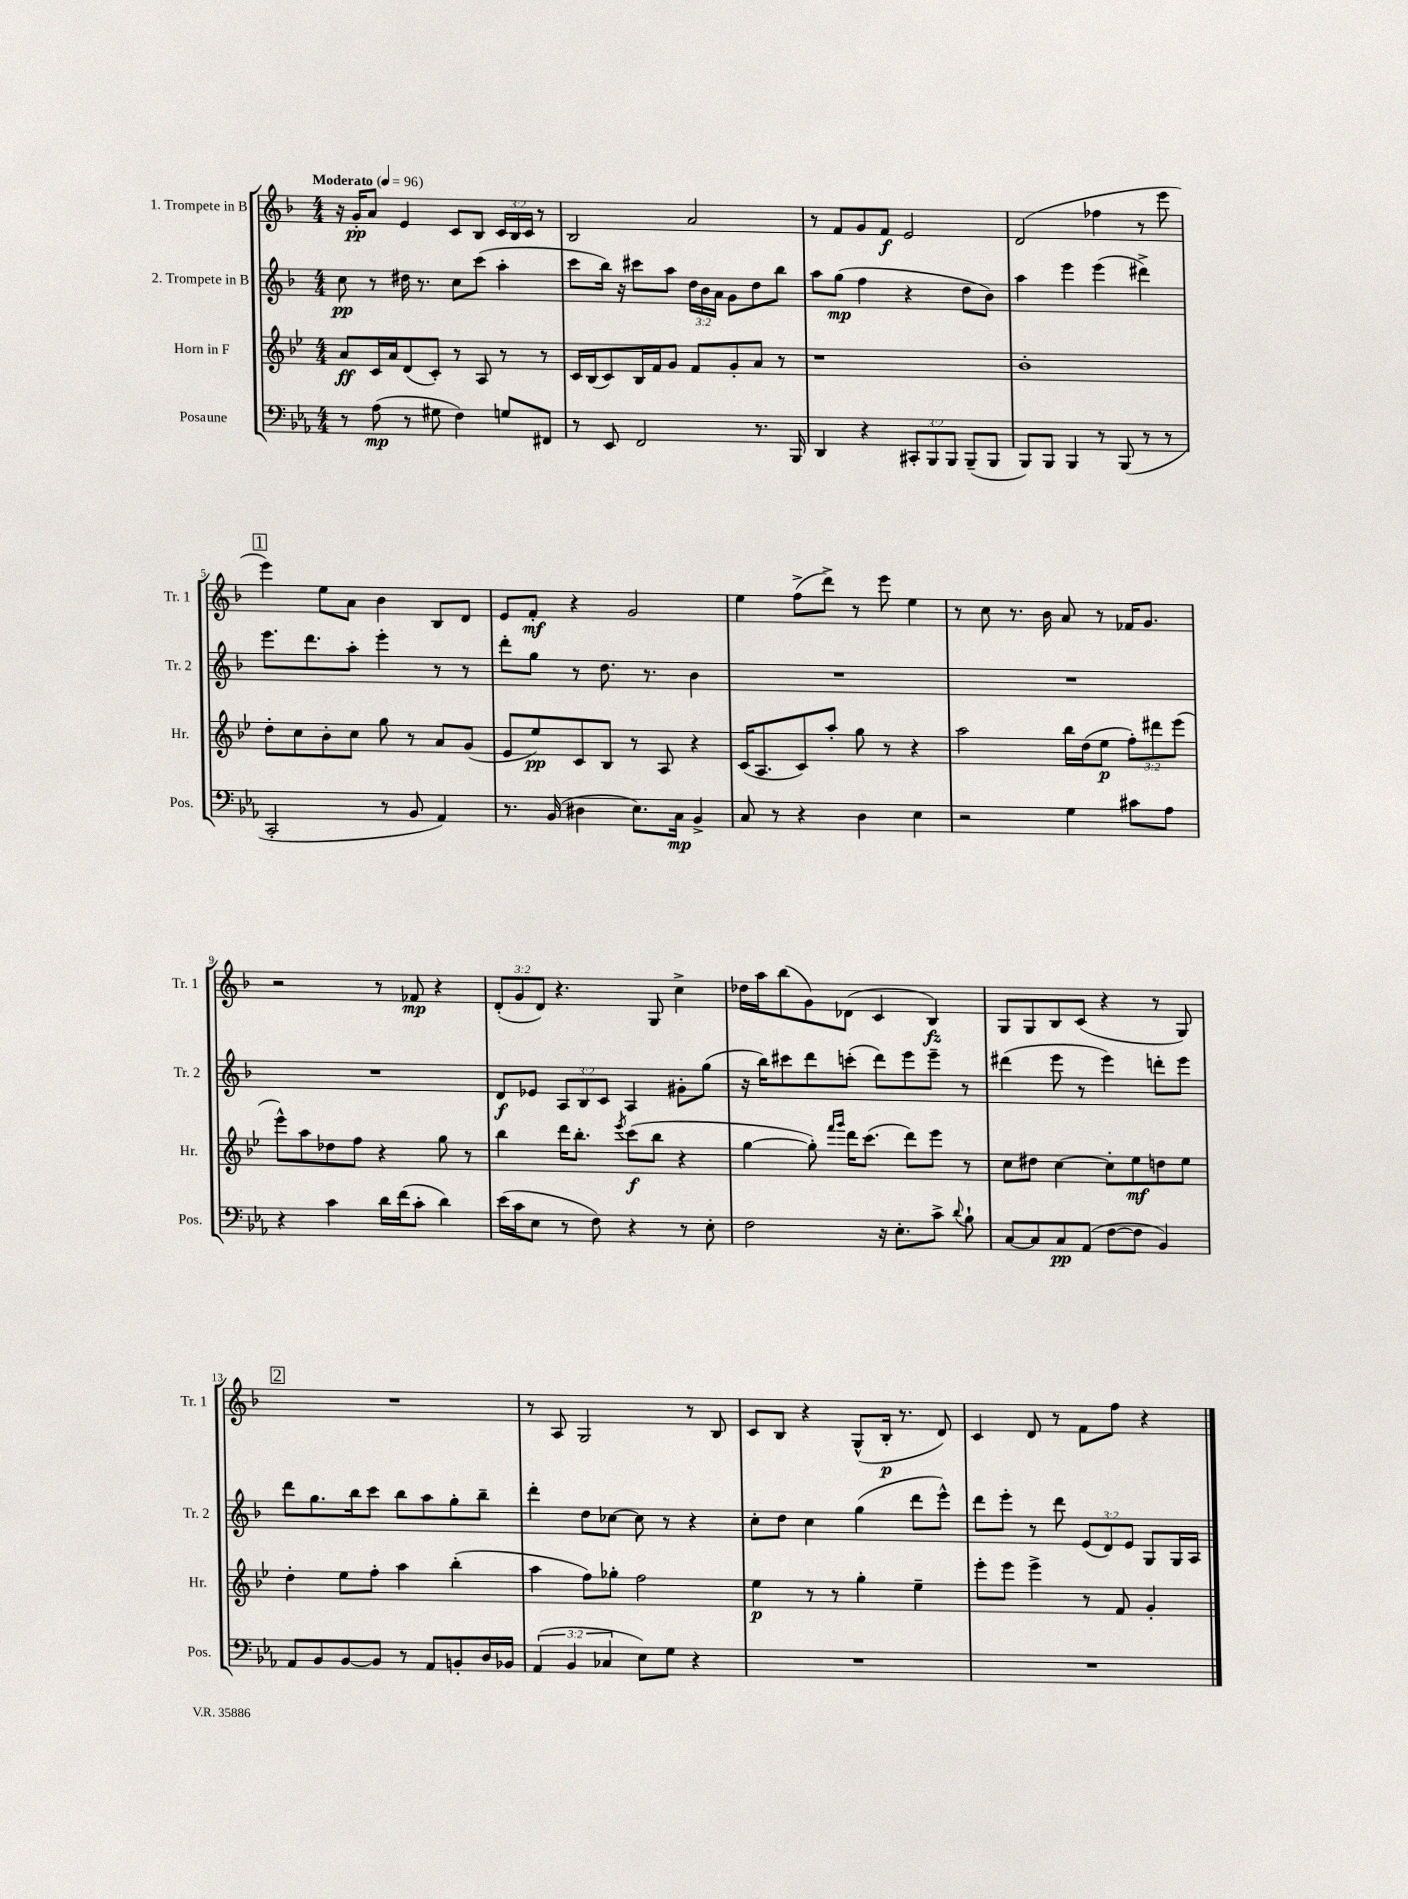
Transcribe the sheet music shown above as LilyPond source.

<<
\new StaffGroup <<
\new Staff = "s0" \with { instrumentName = "1. Trompete in B" shortInstrumentName = "Tr. 1" } {
    \clef treble \key f \major \numericTimeSignature \time 4/4 \override Staff.TupletNumber.text = #tuplet-number::calc-fraction-text \tempo "Moderato" 4 = 96
    \autoBeamOff r16 g'16[-.\pp a'8] e'4 c'8[ bes8] \tuplet 3/2 { c'16[ bes16 c'16] } r8 |
    bes2 a'2 |
    r8 f'8[ g'8 f'8]\f e'2 |
    d'2( fes''4 r8 e'''8 |
    \mark \markup { \box "1" } e'''4) e''8[ a'8] bes'4 bes8[ d'8] |
    e'8[ f'8]-.\mf r4 g'2 |
    e''4 f''8[->( d'''8]->) r8 e'''8 e''4 |
    r8 c''8 r8. bes'16 a'8 r8 fes'16[ g'8.] |
    r2 r8 fes'8\mp r4 |
    \tuplet 3/2 { d'8[-.( g'8 d'8]) } r4. g8 c''4-> |
    des''16[ a''16 bes''8( g'8) des'8]( c'4 bes4\fz) |
    g8[ g8 bes8 c'8]( r4 r8 g8) |
    \mark \markup { \box "2" } R1 |
    r8 a8 g2 r8 bes8 |
    c'8[ bes8] r4 g8[-^( bes16]-.\p r8. d'8) |
    c'4 d'8 r8 f'8[ f''8] r4 \bar "|." |
}
\new Staff = "s1" \with { instrumentName = "2. Trompete in B" shortInstrumentName = "Tr. 2" } {
    \clef treble \key f \major \numericTimeSignature \time 4/4 \override Staff.TupletNumber.text = #tuplet-number::calc-fraction-text
    \autoBeamOff c''8\pp r8 dis''16 r8. c''8[ c'''8]( a''4-. |
    c'''8[ bes''16]) r16 cis'''8[ a''8] \tuplet 3/2 { d''16[ bes'16 a'16] } g'8[ d''8 bes''8] |
    a''8[ g''8]\mp( f''4 r4 d''8[ bes'8]) |
    a''4 e'''4 e'''4( dis'''4->) |
    \mark \markup { \box "1" } e'''8.[ d'''8. a''8]-. e'''4-. r8 r8 |
    d'''8[-. g''8] r8 d''8. r8. bes'4 |
    R1 |
    R1 |
    R1 |
    d'8[\f ees'8] \tuplet 3/2 { a8[ bes8 c'8] } a4 gis'8[-. g''8]( |
    r16 bes''16[) cis'''8 d'''8 c'''8]-.( d'''8[) e'''8 e'''8]-- r8 |
    dis'''4( e'''8 r8 e'''4) d'''8[-. e'''8] |
    \mark \markup { \box "2" } d'''8[ g''8. bes''16 c'''8] bes''8[ a''8 g''8-. bes''8]-- |
    d'''4-. d''8[ ces''8]~ ces''8 r8 r4 |
    c''8[-. d''8] c''4 g''4( d'''8[ e'''8]-^) |
    d'''8[ e'''8]-. r8 d'''8 \tuplet 3/2 { e'8[( d'8) e'8] } g8[ g16 a16] \bar "|." |
}
\new Staff = "s2" \with { instrumentName = "Horn in F" shortInstrumentName = "Hr." } {
    \clef treble \key bes \major \numericTimeSignature \time 4/4 \override Staff.TupletNumber.text = #tuplet-number::calc-fraction-text
    \autoBeamOff a'8[\ff c'16 a'16 d'8( c'8]-.) r8 a8 r8 r8 |
    c'16[ bes16( c'8) bes16 f'16 g'8] f'8[ g'8-. a'8] r8 |
    r1 |
    bes'1-. |
    \mark \markup { \box "1" } d''8[-. c''8 bes'8-. c''8] g''8 r8 a'8[ g'8]( |
    ees'8[ ees''8\pp) c'8 bes8] r8 a8 r4 |
    c'16[( a8. c'8) a''8]-. g''8 r8 r4 |
    a''2 bes''16[ d''16( ees''8]\p \tuplet 3/2 { f''8[-.) dis'''8 ees'''8]( } |
    ees'''8[-^) a''8 des''8 f''8] r4 g''8 r8 |
    bes''4 d'''16[ bes''8.]-. \acciaccatura { ees'''8 } c'''8[\f( bes''8] r4 |
    g''4~ g''8-.) \grace { f'''16[ g'''16] } d'''16[ c'''8.]( d'''8[) ees'''8] r8 |
    c''8[ dis''8] c''4~ c''8[-. ees''8\mf d''8 ees''8] |
    \mark \markup { \box "2" } d''4-. ees''8[ f''8]-. a''4 bes''4-.( |
    a''4 f''8[) ges''8]-. f''2 |
    ees''4\p r8 r8 g''4-. ees''4-- |
    ees'''8[-. ees'''8] ees'''4-> r8 f'8 g'4-. \bar "|." |
}
\new Staff = "s3" \with { instrumentName = "Posaune" shortInstrumentName = "Pos." } {
    \clef bass \key ees \major \numericTimeSignature \time 4/4 \override Staff.TupletNumber.text = #tuplet-number::calc-fraction-text
    \autoBeamOff r8 aes8\mp( r8 gis8 f4) g8[ fis,8] |
    r8 ees,8 f,2 r8. bes,,16 |
    d,4 r4 \tuplet 3/2 { cis,8[-. bes,,8 bes,,8] } bes,,8[--( bes,,8] |
    bes,,8[) bes,,8] bes,,4 r8 bes,,8( r8 r8 |
    \mark \markup { \box "1" } c,2-. r8 bes,8 aes,4) |
    r8. bes,16( dis4 ees8.[) c16]\mp bes,4-> |
    c8 r8 r4 d4 ees4 |
    r2 g4 cis'8[ aes8] |
    r4 c'4 d'16[ f'16( c'8]-. d'4) |
    ees'16[( c'16 ees8] r8 f8) r4 r8 ees8-. |
    f2 r16 ees8.[-. c'8]-> \appoggiatura { d'8 } bes8-! |
    c8[~ c8 c8\pp aes,8]( f8[~ f8] bes,4) |
    \mark \markup { \box "2" } aes,8[ bes,8 bes,8~ bes,8] r8 aes,8[ b,8-. d16 bes,16] |
    \tuplet 3/2 { aes,4( bes,4 ces4 } ees8[) g8] r4 |
    R1 |
    R1 \bar "|." |
}
>>
>>
